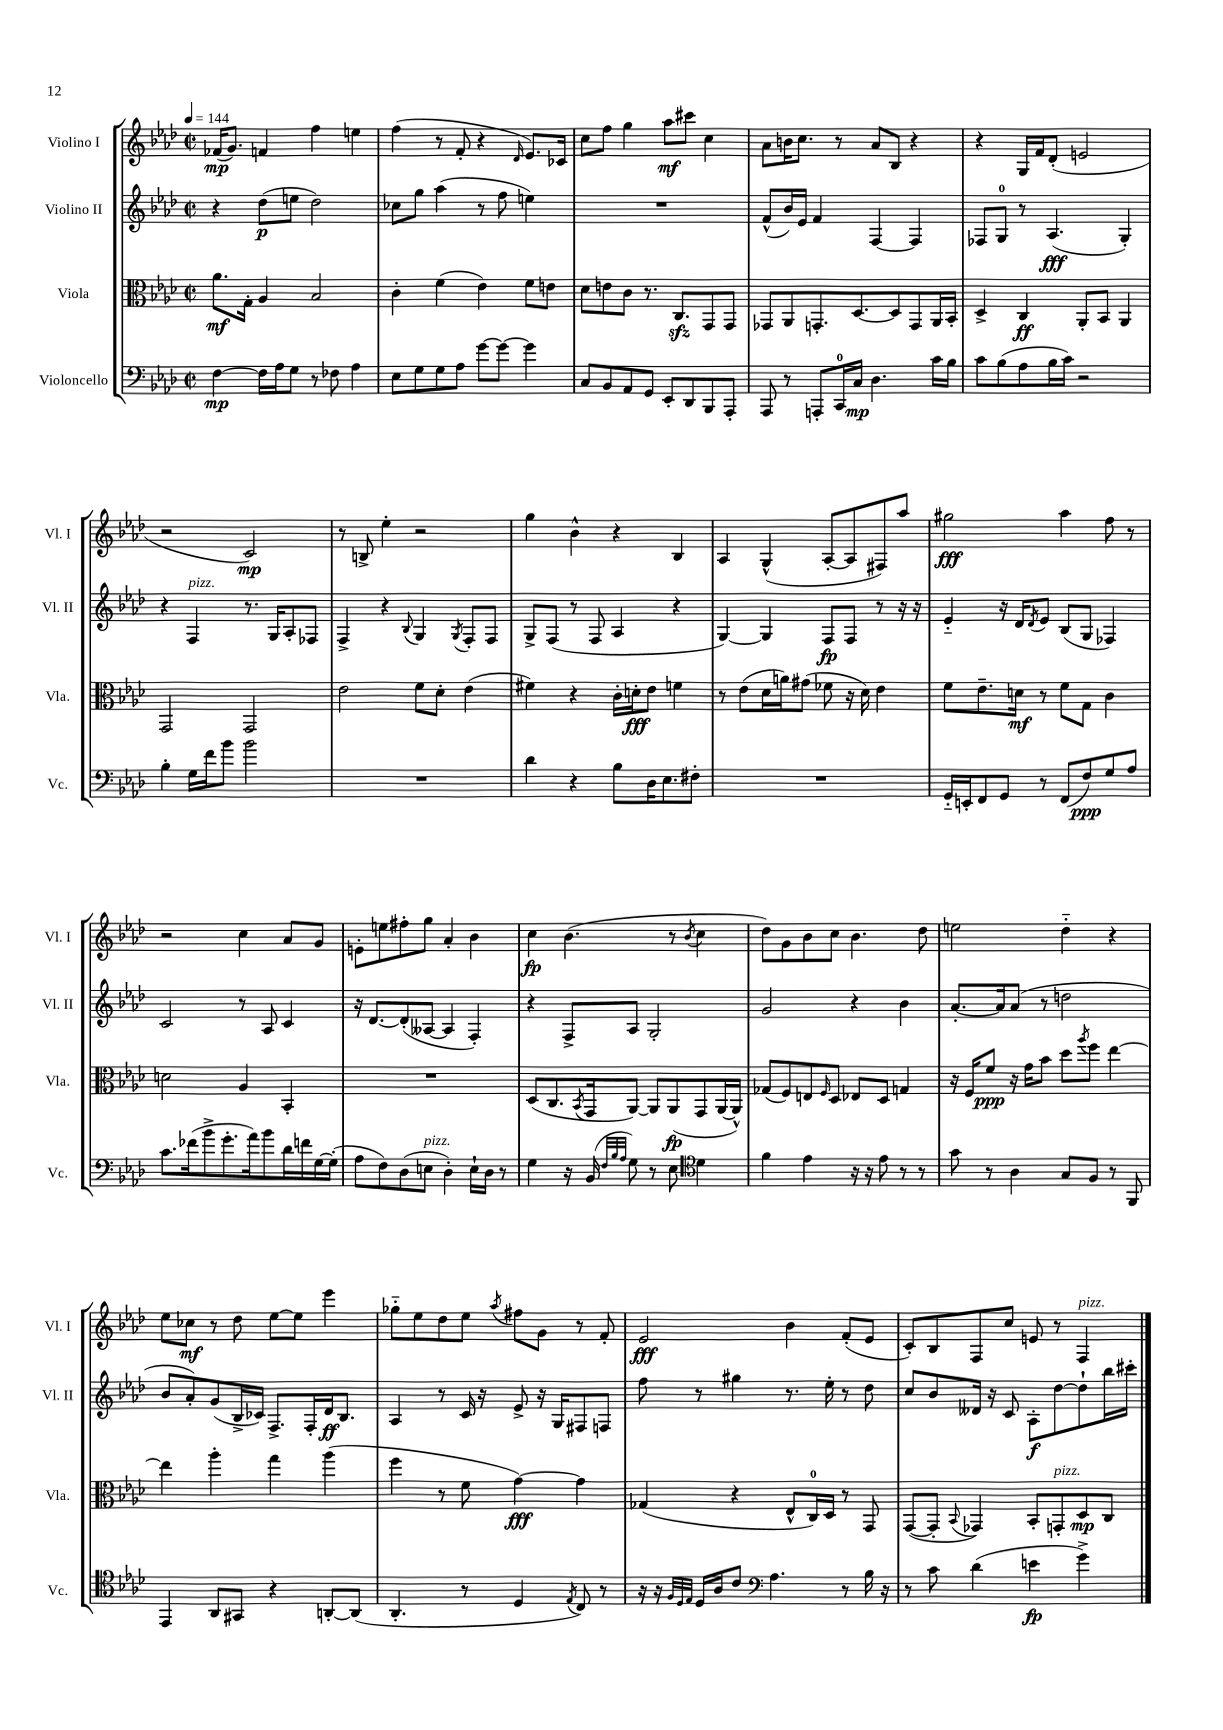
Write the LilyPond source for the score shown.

<<
\new StaffGroup <<
\new Staff = "s0" \with { instrumentName = "Violino I" shortInstrumentName = "Vl. I" } {
    \clef treble \key aes \major \defaultTimeSignature \time 2/2 \tempo 4 = 144
    fes'16\mp( g'8.) f'4 f''4 e''4 |
    f''4( r8 f'8-. r4 \grace { des'16 } ees'8.) ces'16 |
    c''8 f''8 g''4 aes''8\mf cis'''8 c''4 |
    aes'8 b'16 c''8. r8 aes'8 bes8 r4 |
    r4 g16 f'16 des'8-.( e'2 |
    r2 c'2\mp) |
    r8 b8-> ees''4-. r2 |
    g''4 bes'4-^ r4 bes4 |
    aes4 g4-^( aes8~-. aes8 fis8) aes''8 |
    gis''2\fff aes''4 f''8 r8 |
    r2 c''4 aes'8 g'8 |
    e'8-. e''8 fis''8-. g''8 aes'4-. bes'4 |
    c''4\fp bes'4.( r8 \acciaccatura { bes'8 } c''4 |
    des''8) g'8 bes'8 c''8 bes'4. des''8 |
    e''2 des''4-_ r4 |
    ees''8 ces''8\mf r8 des''8 ees''8~ ees''8 ees'''4 |
    ges''8-_ ees''8 des''8 ees''8 \acciaccatura { aes''8 } fis''8 g'8 r8 f'8-. |
    ees'2\fff bes'4 f'8-.( ees'8 |
    c'8-.) bes8 f8 c''8 e'8 r8 f4^\markup { \italic "pizz." } \bar "|." |
}
\new Staff = "s1" \with { instrumentName = "Violino II" shortInstrumentName = "Vl. II" } {
    \clef treble \key aes \major \defaultTimeSignature \time 2/2
    r4 des''8\p( e''8 des''2) |
    ces''8 g''8 aes''4( r8 f''8 e''4) |
    R1 |
    f'8-^( bes'16) ees'16 f'4 f4~ f4 |
    fes8 g8-0 r8 aes4.\fff( g4-.) |
    r4 f4^\markup { \italic "pizz." } r8. g16 aes8-. fes8 |
    f4-> r4 \appoggiatura { bes8 } g4 \acciaccatura { g8 } f8-. f8 |
    g8-> f8( r8 f8 aes4 r4 |
    g4~) g4 f8\fp f8 r8 r16 r16 |
    ees'4-_ r16 des'16 \acciaccatura { des'8 } ees'8 bes8( g8 fes4) |
    c'2 r8 aes8 c'4 |
    r16 des'8.~ des'8-.( aeses8~ aeses4 f4-.) |
    r4 f8-> aes8 g2-. |
    g'2 r4 bes'4 |
    aes'8.~-. aes'16 aes'8( r8 d''2 |
    bes'8 aes'8-.) g'8( bes16-> ces'16) f8.-> f16-. des'16\ff bes8. |
    aes4 r8 c'16 r16 ees'8-> r16 g16 fis8 f8 |
    f''8 r8 gis''4 r8. ees''16-. r8 des''8 |
    c''8 bes'8 deses'16 r16 c'8 aes8-.\f des''8~ des''8-! bes''16 cis'''16-. \bar "|." |
}
\new Staff = "s2" \with { instrumentName = "Viola" shortInstrumentName = "Vla." } {
    \clef alto \key aes \major \defaultTimeSignature \time 2/2
    aes'8.\mf g16-. aes4 bes2 |
    c'4-. f'4( ees'4) f'8 e'8 |
    des'8 e'8 c'8 r8. c8.\sfz g,8 g,8 |
    ges,8 aes,8 g,8.-. des8.~ des8 g,8 aes,16 bes,16-. |
    des4-> c4\ff aes,8-. bes,8 aes,4 |
    g,2 g,2 |
    ees'2 f'8 des'8-. ees'4( |
    fis'4) r4 c'16-. d'16-.\fff ees'8 f'4 |
    r8 ees'8( des'16 a'16) gis'8( fes'8 r16 des'16) ees'4 |
    f'8 ees'8.-- d'16\mf r8 f'8 g8 c'4 |
    d'2 aes4 bes,4-. |
    R1 |
    des8( c8. \acciaccatura { bes,8 } g,16 aes,8~) aes,8 aes,8\fp( g,8 aes,16~ aes,16-^) |
    ges8( f8) e8 \grace { f16 } des8 ees8 des8 g4 |
    r16 f16 f'8\ppp r16 g'16 bes'8 des''8 \acciaccatura { aes''8 } f''8 ees''4~ |
    ees''4 aes''4-. g''4 aes''4( |
    f''4 r8 f'8 g'4~\fff) g'4 |
    ges4( r4 ees8-^ c16-0) des16 r8 g,8 |
    g,8~( g,8-. \appoggiatura { bes,8 } ges,4) bes,8-. g,8-.^\markup { \italic "pizz." } des8\mp c8 \bar "|." |
}
\new Staff = "s3" \with { instrumentName = "Violoncello" shortInstrumentName = "Vc." } {
    \clef bass \key aes \major \defaultTimeSignature \time 2/2
    f4~\mp f16 aes16 g8 r8 fes8 aes4 |
    ees8 g8 g8 aes8 g'8~ g'8~ g'4 |
    c8 bes,8 aes,8 g,8 ees,8-. des,8 bes,,8 aes,,8-. |
    aes,,8 r8 a,,8-. c,16-0 c16\mp des4. c'16 bes16 |
    c'8 bes8( aes8 bes16 c'16) r2 |
    bes4-. g16 f'16 bes'8 bes'2 |
    R1 |
    des'4 r4 bes8 des16 ees8. fis8-. |
    R1 |
    g,16-_ e,16-. f,8 g,8 r8 f,8( f8\ppp) g8 aes8 |
    c'8. fes'16( bes'8-> g'8.-. aes'16) bes'8 des'16 f'16 g16~ g16-.( |
    aes8 f8) des8( e8^\markup { \italic "pizz." } des4-.) e16-! des16 r8 |
    g4 r16 bes,16( \grace { f32 bes32 aes32 } g8) r8 ees8 \clef tenor des'4 |
    f'4 ees'4 r16 r16 ees'8 r8 r8 |
    g'8 r8 aes4 g8 f8 r8 f,8 |
    ees,4 aes,8 gis,8 r4 a,8~-. a,8( |
    aes,4.-. r8 des4 \acciaccatura { ees8 } c8) r8 |
    r16 r16 \grace { f32 des32 ees32 } des16 aes16 c'8 \clef bass aes4. r8 bes16 r16 |
    r8 c'8 des'4( e'4\fp g'4->) \bar "|." |
}
>>
>>
\layout { \context { \Score \remove "Bar_number_engraver" } }
